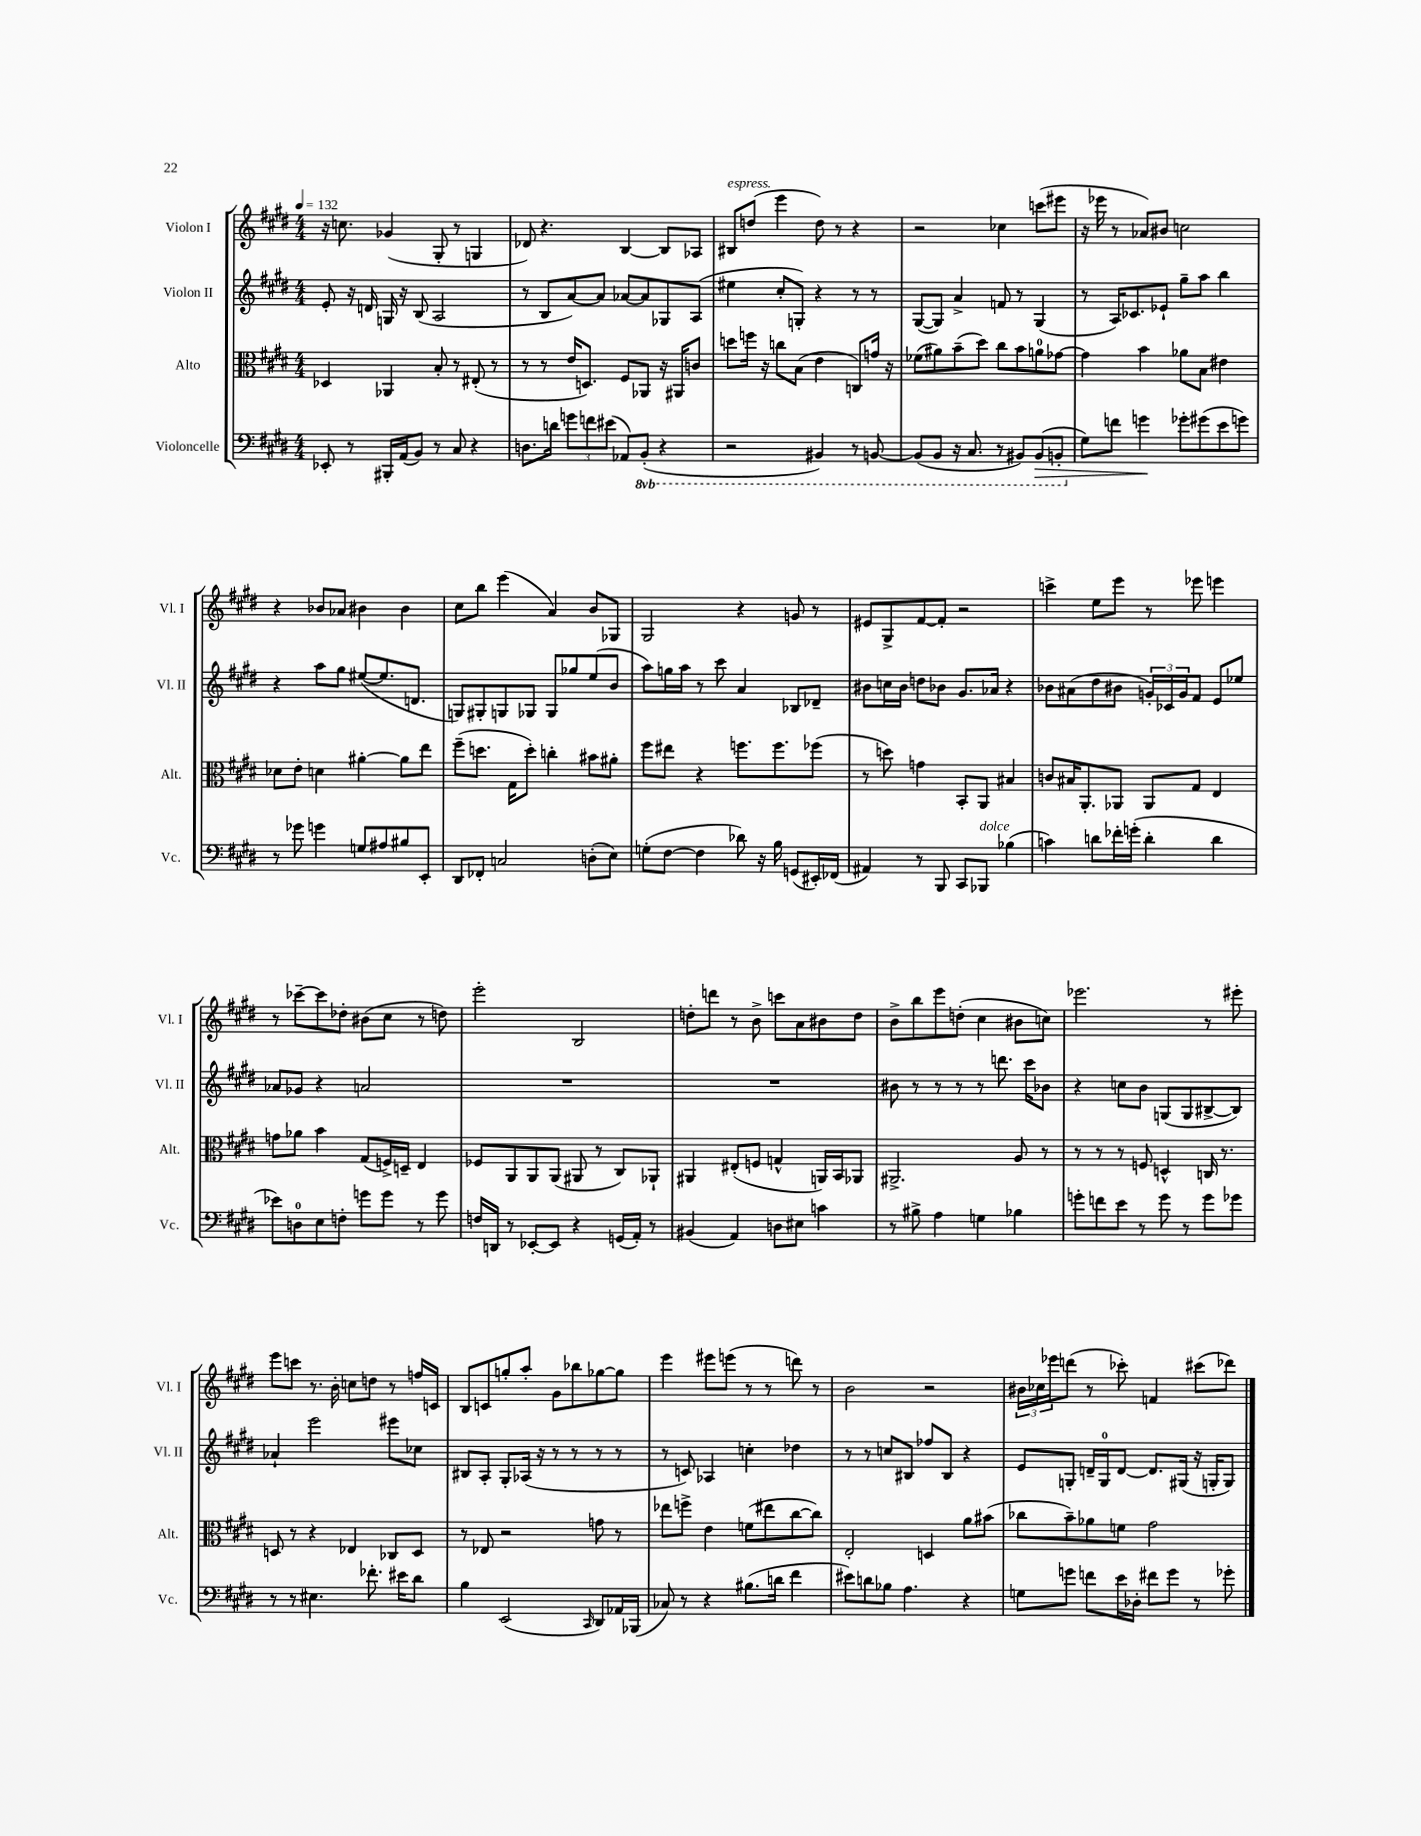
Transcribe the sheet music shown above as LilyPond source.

<<
\new StaffGroup <<
\new Staff = "s0" \with { instrumentName = "Violon I" shortInstrumentName = "Vl. I" } {
    \clef treble \key e \major \numericTimeSignature \time 4/4 \tempo 4 = 132
    r16 c''8. ges'4( gis8-. r8 g4 |
    des'8) r4. b4~ b8 aes8 |
    bis8^\markup { \italic "espress." } d''8( e'''4 d''8) r8 r4 |
    r2 ces''4 c'''8( eis'''8 |
    r16 ees'''16 r8 aes'8) bis'8 c''2 |
    r4 bes'8 aes'8 bis'4 bis'4 |
    cis''8 b''8 e'''4( a'4) b'8 ges8 |
    gis2 r4 g'8 r8 |
    eis'8 gis8-> fis'8~ fis'8-. r2 |
    c'''4-> e''8 e'''8 r8 ees'''8 e'''4 |
    r8 ces'''8~-- ces'''8 des''8-. bis'8( cis''8 r8 d''8) |
    e'''2-. b2 |
    d''8-. d'''8 r8 b'8-> c'''8 a'8 bis'8 d''8 |
    b'8-> b''8 e'''8 d''8-.( cis''4 bis'8 c''8) |
    ees'''2. r8 eis'''8-. |
    e'''8 c'''8 r8. b'16-. c''8 d''8 r8 f''16 c'16 |
    b8 c'8 g''8-. a''8-. gis'8 bes''8 ges''8~ ges''8 |
    e'''4 eis'''8 e'''8( r8 r8 d'''8) r8 |
    b'2 r2 |
    \tuplet 3/2 { bis'16 ces''16 ees'''16 } d'''8( r8 ces'''8-.) f'4 cis'''8( des'''8) \bar "|." |
}
\new Staff = "s1" \with { instrumentName = "Violon II" shortInstrumentName = "Vl. II" } {
    \clef treble \key e \major \numericTimeSignature \time 4/4
    e'8-. r16 d'16 g16 r16 b8( a2 |
    r8 b8 a'8~) a'8 aes'8~ aes'8 ges8 a8( |
    eis''4 cis''8-. g8-.) r4 r8 r8 |
    gis8~( gis8) a'4-> f'8 r8 gis4( |
    r8 a16) ces'8. ees'8-! gis''8-- a''8 b''4 |
    r4 a''8 gis''8 eis''8~( eis''8. d'8. |
    g8) gis8-. g8 ges8 ges8 ges''8 e''8( b'8 |
    a''8) g''16 a''16 r8 cis'''8 a'4 bes8 des'8-- |
    bis'8 c''16 bis'16 d''8 bes'8 gis'8. aes'16 r4 |
    bes'8 ais'8( dis''8 bis'8 \tuplet 3/2 { g'16-.) ces'16 g'16 } fis'8 e'8 ees''8 |
    aes'8 ges'8 r4 a'2 |
    R1 |
    R1 |
    bis'8 r8 r8 r8 r8 d'''8. cis'''16 bes'8 |
    r4 c''8 b'8 g8( g8 bis8~-> bis8) |
    aes'4-! e'''2 eis'''8 ces''8 |
    bis8 a8-. gis8-. aes16( r16 r8 r8 r8 r8 |
    r8 c'8) aes4 c''4-. des''4 |
    r8 r8 c''8 bis8 fes''8 bis8 r4 |
    e'8 g8-. d'16-- g16-0 d'8~ d'8. gis16( r16 g16-. g8) \bar "|." |
}
\new Staff = "s2" \with { instrumentName = "Alto" shortInstrumentName = "Alt." } {
    \clef alto \key e \major \numericTimeSignature \time 4/4
    des4 aes,4 b8-. r8 eis8-.( r8 |
    r8 r8 e'16 d8.) fis8 aes,8 r16 ais,16 c'8 |
    d''8 f''16 r16 c''8 b8( e'4 c8) g'16 r16 |
    fes'8( ais'8) b'8--( dis''8) cis''8 b'8 a'8-0 ges'8~ |
    ges'4 b'4 aes'8 b8 eis'4 |
    des'8 e'8-. d'4 ais'4~-. ais'8 e''8 |
    fis''8--( d''8. gis16 d''8-.) c''4-. bis'8 ais'8-. |
    fis''8 eis''8 r4 f''8. f''8. fes''8( |
    r8 d''8) g'4 b,8-. a,8 bis4 |
    c'8 bis16 a,8.-. aes,8 aes,8 gis8 e4 |
    g'8 aes'8 b'4 gis8( f16->) d16-- e4 |
    fes8 a,8 a,8 a,8( ais,8 r8 cis8) aes,8-! |
    ais,4 eis8-.( f8 g4-^ a,16) b,16 aes,8 |
    ais,2.-> a8 r8 |
    r8 r8 r8 f8 d4-^ c16 r8. |
    d8 r8 r4 ees4 ces8 d8 |
    r8 ees8 r2 g'8 r8 |
    ees''8 f''8-> e'4 f'8( eis''8 cis''8~ cis''8) |
    e2-. d4 a'8 bis'8( |
    ces''8 b'8--) aes'8 f'8 gis'2 \bar "|." |
}
\new Staff = "s3" \with { instrumentName = "Violoncelle" shortInstrumentName = "Vc." } {
    \clef bass \key e \major \numericTimeSignature \time 4/4 \set Staff.ottavationMarkups = #ottavation-simple-ordinals
    ees,8-. r8 bis,,16-. a,16( b,8) r8 cis8 r4 |
    d8. d'16 \tuplet 3/2 { g'8 f'8 eis'8( } aes,8) \ottava #-1 b,,8-.( r4 |
    r2 bis,,4) r8 b,,8~ |
    b,,8( b,,8 r16 cis,8. r8 bis,,8) bis,,8\>( b,,8-. \ottava #0 |
    gis8) f'8 g'4\! ges'8-. gis'8( e'8 g'8) |
    r8 ges'8 g'4 g8 ais8 bis8 e,8-. |
    dis,8 fes,8-. c2 d8-.( e8) |
    g8-.( fis8~ fis4 des'8) r16 b16 g,8( eis,16-.) fes,16( |
    ais,4) r8 b,,8 cis,8 bes,,8^\markup { \italic "dolce" } bes4( |
    c'4) d'8 fes'16-. g'16-.( d'4-. d'4 |
    ees'8) d8-0 e8 f8-. g'8 g'8 r8 g'8 |
    f16 d,16 r8 ees,8~-. ees,8 r4 g,16( a,16-.) r8 |
    bis,4( a,4) d8 eis8 c'4 |
    r8 bis8-> a4 g4 bes4 |
    g'8-. f'8 e'8 r8 g'8 r8 g'8 ges'8 |
    r8 r8 eis4. fes'8.-. eis'16 dis'8 |
    b4 e,2( \grace { cis,16 } dis,8) aes,16 bes,,16( |
    ces8) r8 r4 bis8.( d'16 fis'4 |
    eis'8) d'8 bes8 a4. r4 |
    g8 g'8 f'8 e'16 des16-. fis'8 g'8 r8 ges'8-. \bar "|." |
}
>>
>>
\layout { \context { \Score \remove "Bar_number_engraver" } }
